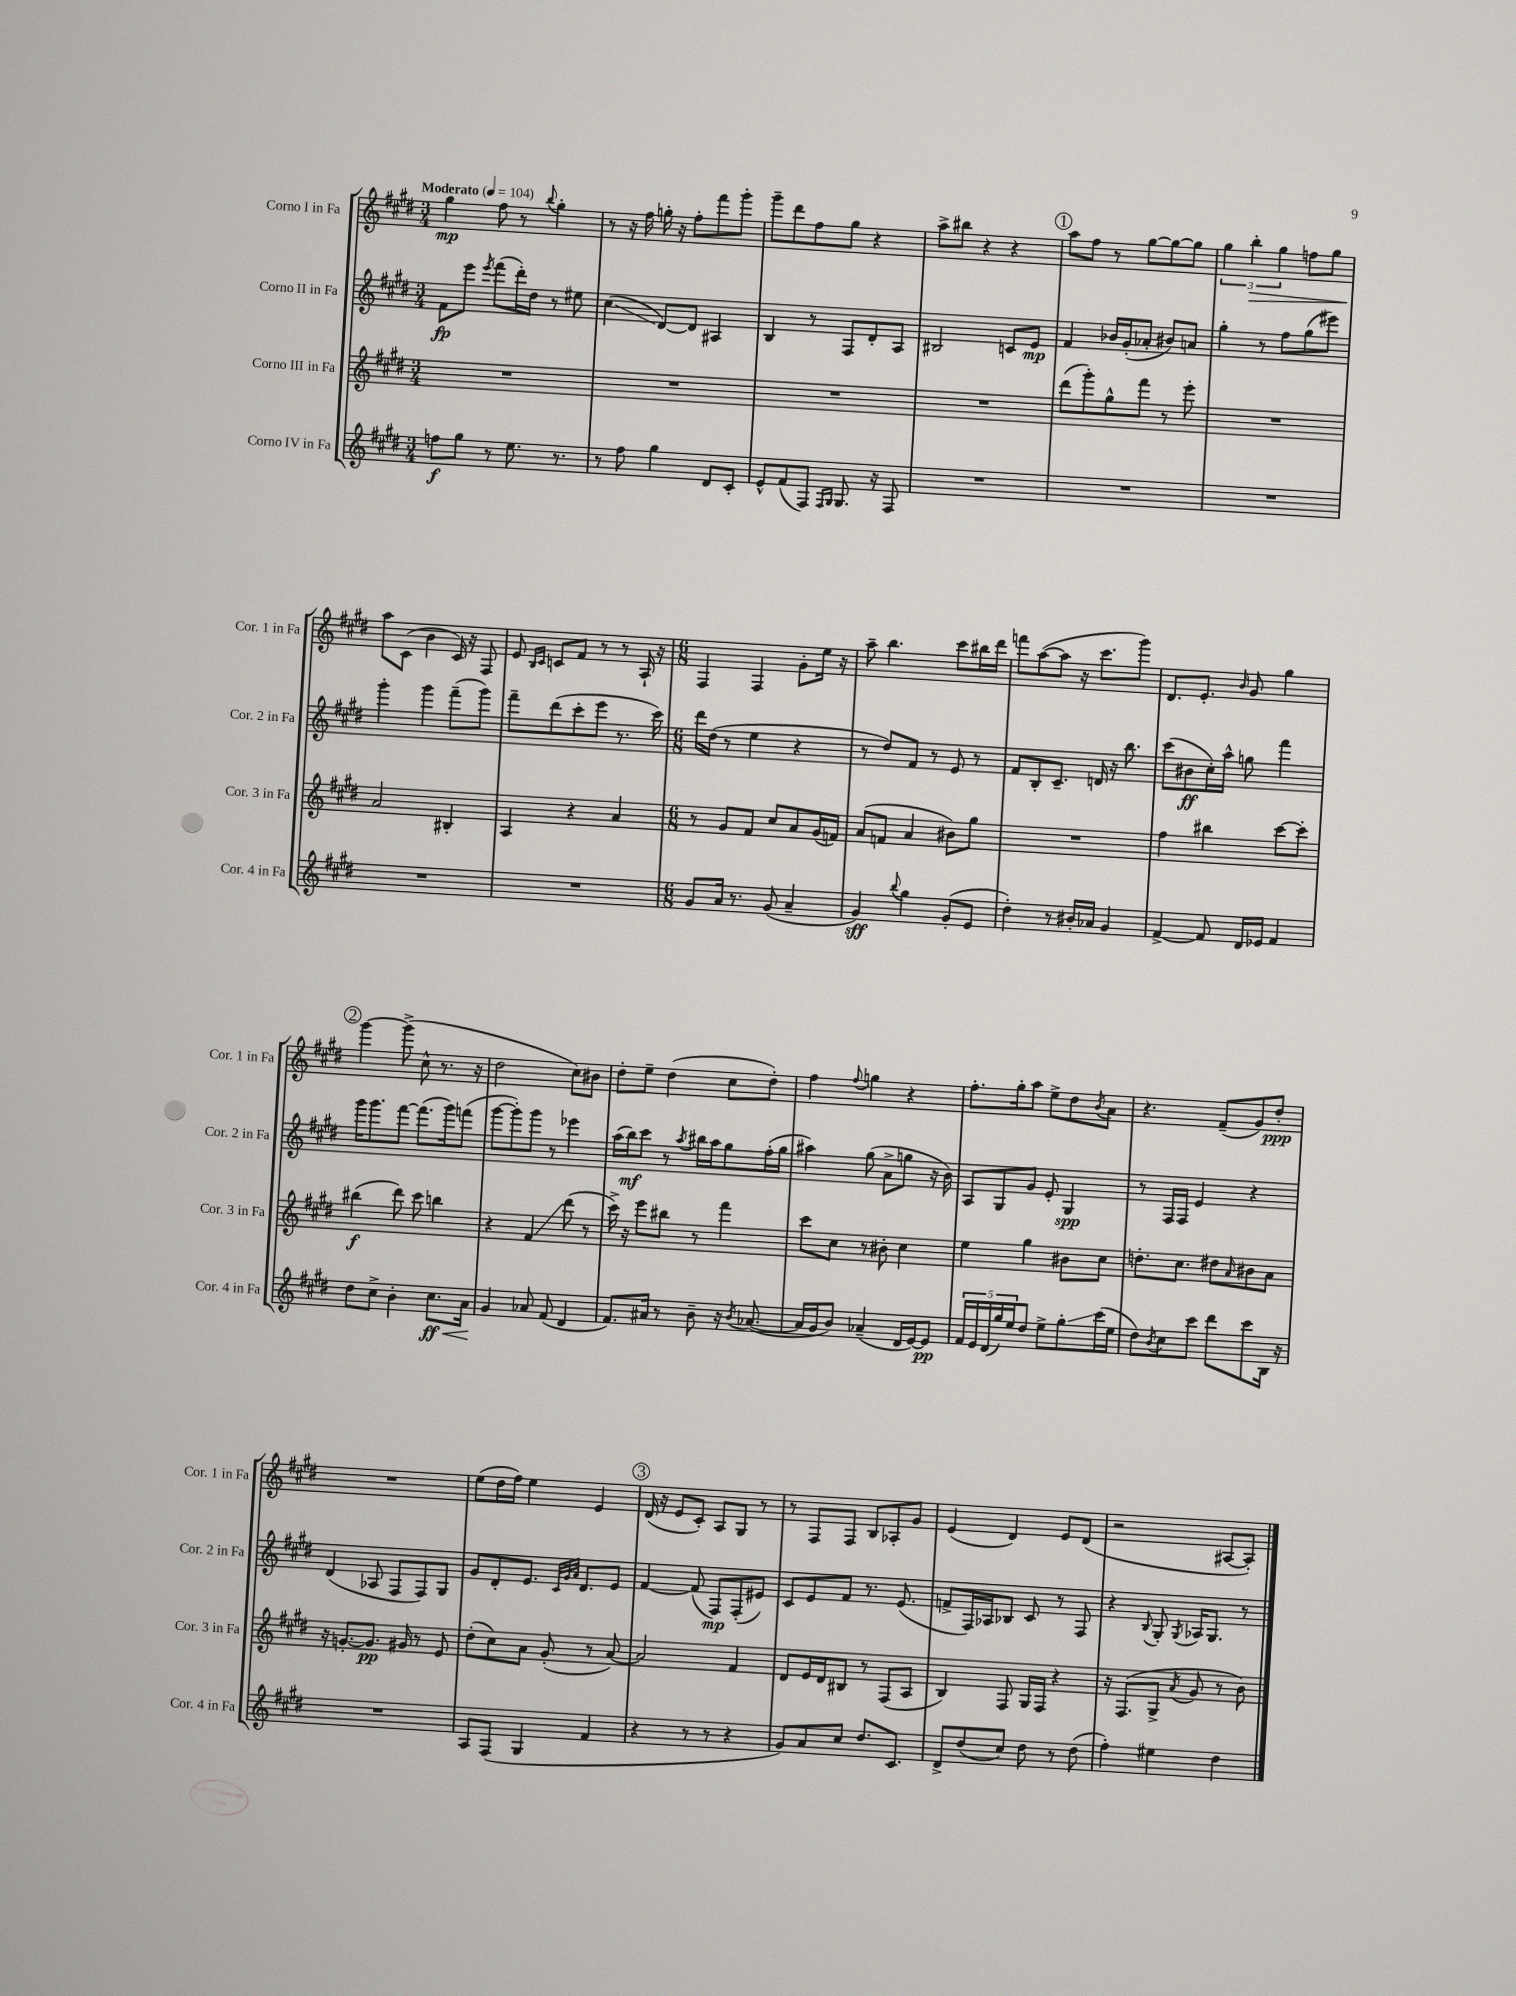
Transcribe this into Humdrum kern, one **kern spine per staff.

**kern	**kern	**kern	**kern
*staff4	*staff3	*staff2	*staff1
*clefG2	*clefG2	*clefG2	*clefG2
*k[f#c#g#d#]	*k[f#c#g#d#]	*k[f#c#g#d#]	*k[f#c#g#d#]
*M3/4	*M3/4	*M3/4	*M3/4
*MM104	*MM104	*MM104	*MM104
8ff	2.r	8f#	4gg#
8gg#	.	8eee	.
.	.	8qeee	.
8r	.	(8fff#	8ff#
8.ee	.	16ddd#')	8r
.	.	16dd#	.
.	.	.	8qqbb
.	.	8r	4gg#'
8.r	.	.	.
.	.	8ee#	.
=	=	=	=
8r	2.r	(4cc#	8r
8ff#	.	.	16r
.	.	.	16ff#
4gg#	.	[8d#)	16gg'
.	.	.	16r
.	.	8d#]	8ff#'
8d#	.	4A#	8fff#
8c#'	.	.	8ggg#'
=	=	=	=
8e^^	2.r	4B	8ggg#~
(8f#	.	.	8ddd#
8F#)	.	8r	8ff#
16qqF#	.	.	.
16qqG#	.	.	.
8.G#	.	8F#	8gg#
.	.	8d#'	4r
16r	.	.	.
8F#	.	8A	.
=	=	=	=
2.r	2.r	2B#	8aa^
.	.	.	8bb#
.	.	.	4r
.	.	8c	4r
.	.	8e	.
=	=	=	=
2.r	(8ddd#	4f#	8aa
.	8ggg#')	.	8ff#
.	8gg#^^	16b-	8r
.	.	(16g#'	.
.	8fff#	8a-'	[8gg#
.	8r	8b#)	8gg#_
.	8eee'	8a	8gg#]
=	=	=	=
2.r	2.r	4gg#'	6gg#
.	.	.	6bb'
.	.	8r	.
.	.	.	6gg#
.	.	8ff#	.
.	.	(8gg#	8ff
.	.	8eee#)	8gg#
=	=	=	=
2.r	2a	4ggg#'	8aa
.	.	.	(8c#
.	.	4ggg#	4b
.	4B#'	(8fff#~	16c#)
.	.	.	16r
.	.	8ggg#)	8F#
=	=	=	=
2.r	4A	8fff#~	8e
.	.	.	16qqB
.	.	.	16qqc#
.	.	(8ddd#	8c
.	4r	8ccc#'	8f#
.	.	8eee	8r
.	4a	8.r	8r
.	.	.	16A`
.	.	16ccc#)	16r
=	=	=	=
*M6/8	*M6/8	*M6/8	*M6/8
8g#	8r	16ddd#	4F#
.	.	(16dd#	.
16a	8g#	8r	.
8.r	.	.	.
.	8f#	4ee	4F#
(8g#	8cc#	.	.
4a~	8a	4r	8g#'
.	(16g#	.	16ee
.	16f)	.	16r
=	=	=	=
4g#)	(8a	8r	8aa~
.	8f	8dd#)	4.bb
8qqbb	.	.	.
4gg#	4a	8f#	.
.	.	8r	.
(8g#'	8b#)	8e	8ccc#
8e	8gg#	8r	16bb#
.	.	.	16ddd#
=	=	=	=
4dd#')	2.r	8f#	8fff
.	.	8B'	([8aa
8r	.	8.c#~	8aa]
16b#'	.	.	16r
16a-	.	16d	8.ccc#
4g#	.	16r	.
.	.	8.bb	.
.	.	.	8ggg#)
=	=	=	=
[4f#^	4ff#	(8ccc#	8.d#
.	.	8b#	.
.	.	.	8.e'
8f#]	4bb#	16cc#')	.
.	.	16aa^^	.
.	.	.	16qqb
16d#	.	8gg	8g#
16e-	.	.	.
4f#	[8ccc#	4fff#	4gg#
.	8ccc#']	.	.
=	=	=	=
8dd#	(4bb#	16ggg#	[4ggg#
.	.	8.ggg#	.
8cc#^	.	.	.
4b'	8ddd#)	[8fff#	(8ggg#^]
.	8ccc#	(8.fff#]	8cc#^^
8.cc#	4bb	.	8.r
.	.	16ggg#)	.
.	.	(8fff	.
16a	.	.	16r
=	=	=	=
4g#	4r	[8ggg#	2dd#
.	.	8ggg#'])	.
8a-	4f#	8ggg#	.
(8f#	.	8r	.
4d#	(8ddd#	4eee-	8cc#)
.	8r	.	8b#
=	=	=	=
8.f#)	16ccc#^)	(16aa	8dd#'
.	16r	16bb)	.
.	8eee	8ccc#	8ee~
16a#	.	.	.
8r	8bb#	8r	(4dd#
.	.	8qaa	.
8b~	8r	16bb#	.
.	.	16aa	.
16r	4fff#	8gg#	8cc#
8qb	.	.	.
([8.a-	.	.	.
.	.	(16ff#'	8dd#')
.	.	16gg#	.
=	=	=	=
16a-]	8ccc#	4aa#)	4ff#
16g#	.	.	.
8b)	8cc#	.	.
.	.	.	8qqff#
(4a-~	8r	(8gg#	4gg
.	8b#'	8a^	.
16d#	4cc#	8gg	4r
[16e)	.	.	.
8e]	.	16r	.
.	.	16b)	.
=	=	=	=
20f#	4ee	8A	8.ff#'
20e	.	.	.
(20d#	.	.	.
.	.	8G#	.
20gg#)	.	.	.
.	.	.	16gg#'
20ee	.	.	.
8dd#	4gg#	8g#	8aa
8ee^	.	8e'	8ee^
8gg#'	8b#	4G#	8dd#
.	.	.	8qb
(16ccc#	8cc#	.	8a
16ee	.	.	.
=	=	=	=
8dd#)	8.dd'	8r	4.r
8qb	.	.	.
8cc#	.	16F#	.
.	8.cc#	16F#	.
8ccc#	.	4e	.
8ddd#	8dd#	.	(8f#~
.	16qqa	.	.
8ccc#	8b#	4r	8g#)
16B	8a	.	8dd#'
16r	.	.	.
=	=	=	=
2.r	16r	(4d#	2.r
.	[8.g'	.	.
.	8.g]	8A-	.
.	.	8F#	.
.	16g#	.	.
.	8r	8F#)	.
.	8e	8G#	.
=	=	=	=
8A	(8dd#'	8g#	(8ee
(8F#	8cc#)	8d#'	16dd#
.	.	.	16ff#)
4G#	8a	8.e	4ee
.	(8g#'	.	.
.	.	32qqc#	.
.	.	32qqg#	.
.	.	32qqa	.
.	.	8.d#	.
4f#	8r	.	4e
.	[8a)	8e	.
=	=	=	=
4r	2a]	[4f#	(16d#
.	.	.	16r
.	.	.	8e
8r	.	(8f#]	8c#')
8r	.	8F#)	8A
4r	4f#	(8F#'	8G#
.	.	8e#)	8r
=	=	=	=
8g#)	8d#	8c#	8r
8a	16e	8e	8F#
.	16d#	.	.
8cc#	8B#	8f#	8F#
8.dd#	8r	8.r	8B
.	(8F#	.	8A-'
8.c#	.	(8.e	.
.	8A	.	8g#
=	=	=	=
8d#^	4B)	8f^	(4e
(8dd#	.	16F#)	.
.	.	16A-	.
8cc#)	8F#	8B-	4d#)
8dd#	16G#	8c#	.
.	16F#	.	.
8r	4r	8r	8e
(8dd#	.	8F#	(8d#
=	=	=	=
4ff#')	16r	4r	2r
.	(8.F#	.	.
.	.	8qqB	.
4ee#	8G#^	8G#'	.
.	8qa	8qG#	.
.	8g#	16A-	.
.	.	8.G#	.
4dd#	8r	.	[8A#
.	8b)	8r	8A#'])
==	==	==	==
*-	*-	*-	*-
